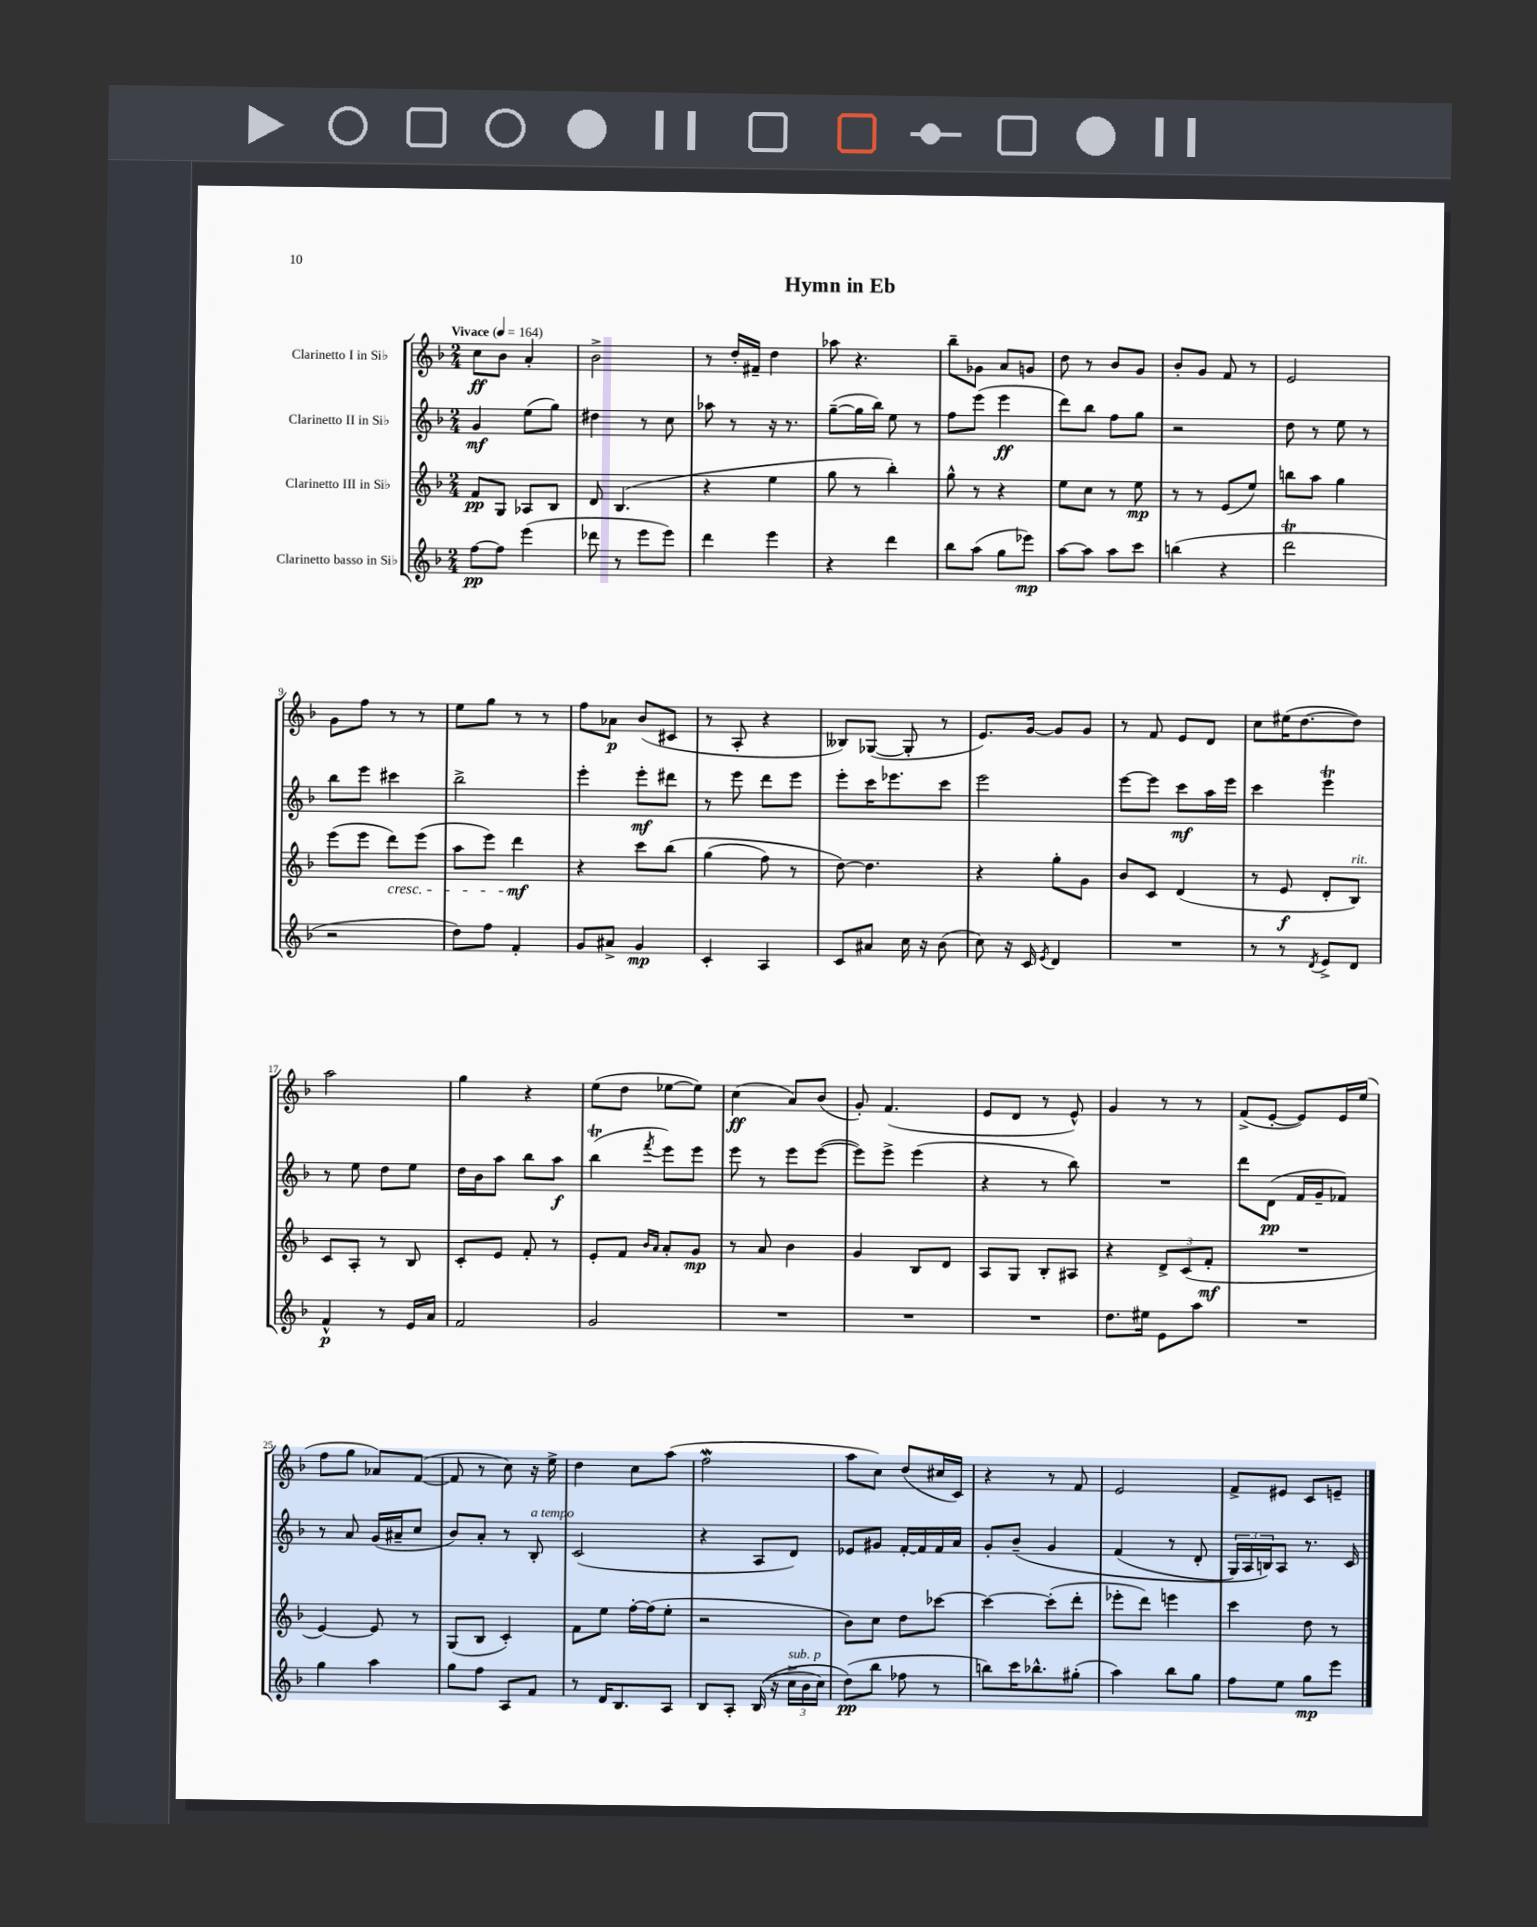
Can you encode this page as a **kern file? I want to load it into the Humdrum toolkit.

**kern	**dynam	**kern	**dynam	**kern	**dynam	**kern	**dynam
*part4	*part4	*part3	*part3	*part2	*part2	*part1	*part1
*staff4	*staff4	*staff3	*staff3	*staff2	*staff2	*staff1	*staff1
*I"Clarinetto basso in Si♭	*	*I"Clarinetto III in Si♭	*	*I"Clarinetto II in Si♭	*	*I"Clarinetto I in Si♭	*
*clefG2	*	*clefG2	*	*clefG2	*	*clefG2	*
*k[b-]	*	*k[b-]	*	*k[b-]	*	*k[b-]	*
*M2/4	*	*M2/4	*	*M2/4	*	*M2/4	*
*MM164	*	*MM164	*	*MM164	*	*MM164	*
=1	=1	=1	=1	=1	=1	=1	=1
!	!	!	!	!	!	!LO:TX:a:B:t=Vivace	!
[8ff\L	pp	8f/L	pp	4g/	mf	8cc\L	ff
8ff\J]	.	8G/J	.	.	.	8b-\J	.
(4eee\	.	8A-X/L	.	(8ee\L	.	4a'/	.
.	.	8B-/J	.	8gg\J)	.	.	.
=2	=2	=2	=2	=2	=2	=2	=2
8ddd-X\	.	8d/	.	4dd#X\	.	2b-^\	.
8r	.	(4.B-/	.	.	.	.	.
8eee\L	.	.	.	8r	.	.	.
8eee\J)	.	.	.	8cc\	.	.	.
=3	=3	=3	=3	=3	=3	=3	=3
4ddd\	.	4r	.	8aa-X\	.	8r	.
.	.	.	.	8r	.	16dd'/LL	.
.	.	.	.	.	.	16f#X~/JJ	.
4eee\	.	4ee\	.	16r	.	4dd\	.
.	.	.	.	8.r	.	.	.
=4	=4	=4	=4	=4	=4	=4	=4
4r	.	8gg\	.	([8gg~\L	.	8aa-X\	.
.	.	8r	.	16gg\L]	.	4.r	.
.	.	.	.	16bb-\JJ)	.	.	.
4ddd\	.	4bb-'\)	.	8ee\	.	.	.
.	.	.	.	8r	.	.	.
=5	=5	=5	=5	=5	=5	=5	=5
8bb-\L	.	8gg^^\	.	8ff\L	.	8bb-~\L	.
(8aa\J	.	8r	.	(8eee\J	.	8g-X\J	.
8gg\L	.	4r	.	4eee\	ff	8a/L	.
8eee-X\J)	mp	.	.	.	.	8gn/J	.
=6	=6	=6	=6	=6	=6	=6	=6
[8aa\L	.	8ee\L	.	8ddd\L)	.	8dd\	.
8aa\J]	.	8cc\J	.	8bb-\J	.	8r	.
8aa\L	.	8r	.	8ff\L	.	8b-/L	.
8ccc\J	.	8ee\	mp	8gg\J	.	8g/J	.
=7	=7	=7	=7	=7	=7	=7	=7
(4bbn\	.	8r	.	2r	.	8b-'/L	.
.	.	8r	.	.	.	8g/J	.
4r	.	(8e/L	.	.	.	8f/	.
.	.	8ee/J)	.	.	.	8r	.
=8	=8	=8	=8	=8	=8	=8	=8
2dddT\	.	8bbn\L	.	8dd\	.	2e/	.
.	.	8aa\J	.	8r	.	.	.
.	.	4gg\	.	8ee\	.	.	.
.	.	.	.	8r	.	.	.
!!LO:LB:g=z
=9	=9	=9	=9	=9	=9	=9	=9
2r	.	(8eee\L	.	8bb-\L	.	8g\L	.
.	.	8eee\J	.	8eee\J	.	8ff\J	.
!	!	!LO:TX:b:i:t=cresc.	!	!	!	!	!
.	.	8ddd\L)	.	4ccc#X\	.	8r	.
.	.	(8eee\J	.	.	.	8r	.
=10	=10	=10	=10	=10	=10	=10	=10
8dd\L)	.	8aa\L	.	2bb-^\	.	8ee\L	.
8ff\J	.	8eee\J)	.	.	.	8gg\J	.
4f'/	.	4ddd\	mf	.	.	8r	.
.	.	.	.	.	.	8r	.
=11	=11	=11	=11	=11	=11	=11	=11
8g/L	.	4r	.	4eee'\	.	8ff\L	.
8a#X^/J	.	.	.	.	.	8a-X\J	p
4g/	mp	8ccc\L	.	8eee'\L	mf	(8b-/L	.
.	.	(8bb-\J	.	8ddd#X\J	.	8c#X/J	.
=12	=12	=12	=12	=12	=12	=12	=12
4c'/	.	(4gg\	.	8r	.	8r	.
.	.	.	.	8eee\	.	8A'/	.
4A/	.	8ff\)	.	8ddd\L	.	4r	.
.	.	8r	.	8eee\J	.	.	.
=13	=13	=13	=13	=13	=13	=13	=13
8c/L	.	[8dd\)	.	8eee'\L	.	8B--X/L)	.
8a#X/J	.	4.dd\]	.	16ccc\K	.	([8G-X/J	.
.	.	.	.	8.eee-X\	.	.	.
16cc\	.	.	.	.	.	8G-'/]	.
16r	.	.	.	.	.	.	.
(8b-\	.	.	.	8ccc\J	.	8r	.
=14	=14	=14	=14	=14	=14	=14	=14
8cc\)	.	4r	.	2eee\	.	8.e/L)	.
16r	.	.	.	.	.	.	.
16c/	.	.	.	.	.	[16g/Jk	.
8qe/	.	.	.	.	.	.	.
4d/	.	8gg'\L	.	.	.	8g/L]	.
.	.	8g\J	.	.	.	8g/J	.
=15	=15	=15	=15	=15	=15	=15	=15
2r	.	8b-/L	.	[8eee\L	.	8r	.
.	.	8c/J	.	8eee\J]	.	8f/	.
.	.	(4d/	.	8ccc\L	mf	8e/L	.
.	.	.	.	16aa\L	.	8d/J	.
.	.	.	.	16eee\JJ	.	.	.
=16	=16	=16	=16	=16	=16	=16	=16
8r	.	8r	.	4ccc\	.	8cc\L	.
8r	.	8e/	f	.	.	(16ee#X\K	.
.	.	.	.	.	.	[8.dd\	.
8qd/	.	.	.	.	.	.	.
8e^/L	.	8d'/L	.	4eeet\	.	.	.
!	!	!LO:TX:a:i:t=rit.	!	!	!	!	!
8d/J	.	8B-/J)	.	.	.	8dd\J])	.
!!LO:LB:g=z
=17	=17	=17	=17	=17	=17	=17	=17
4f^^/	p	8c/L	.	8r	.	2aa\	.
.	.	8A'/J	.	8ee\	.	.	.
8r	.	8r	.	8dd\L	.	.	.
16e/LL	.	8B-/	.	8ee\J	.	.	.
16a/JJ	.	.	.	.	.	.	.
=18	=18	=18	=18	=18	=18	=18	=18
2f/	.	8c'/L	.	16dd\LL	.	4gg\	.
.	.	.	.	16b-\J	.	.	.
.	.	8e/J	.	8aa\J	.	.	.
.	.	8f'/	.	8bb-\L	.	4r	.
.	.	8r	.	8aa\J	f	.	.
=19	=19	=19	=19	=19	=19	=19	=19
2g/	.	8e'/L	.	(4bb-T\	.	(8ee\L	.
.	.	8f/J	.	.	.	8dd\J	.
.	.	16qqb-/LL	.	.	.	.	.
.	.	16qqa/JJ	.	8qfff/	.	.	.
.	.	8a'/L	.	8eee\L)	.	[8ee-X\L	.
.	.	8g/J	mp	8eee\J	.	8ee-\J])	.
=20	=20	=20	=20	=20	=20	=20	=20
2r	.	8r	.	8eee\	.	(4cc\	ff
.	.	8a/	.	8r	.	.	.
.	.	4b-\	.	8eee\L	.	8a/L)	.
.	.	.	.	([8eee\J	.	(8b-/J	.
=21	=21	=21	=21	=21	=21	=21	=21
2r	.	4g/	.	8eee\L])	.	8g'/)	.
.	.	.	.	8eee^\J	.	(4.f/	.
.	.	8B-/L	.	(4eee\	.	.	.
.	.	8d/J	.	.	.	.	.
=22	=22	=22	=22	=22	=22	=22	=22
2r	.	8A/L	.	4r	.	8e/L	.
.	.	8G/J	.	.	.	8d/J	.
.	.	8B-'/L	.	8r	.	8r	.
.	.	8A#X/J	.	8bb-\)	.	8e^^/)	.
=23	=23	=23	=23	=23	=23	=23	=23
8.dd\L	.	4r	.	2r	.	4g/	.
16ee#X\Jk	.	.	.	.	.	.	.
8e\L	.	12d^/L	.	.	.	8r	.
.	.	(12c/	.	.	.	.	.
8aa\J	.	.	.	.	.	8r	.
.	.	12f'/J	mf	.	.	.	.
=24	=24	=24	=24	=24	=24	=24	=24
2r	.	2r	.	8ddd\L	.	(8f^/L	.
.	.	.	.	(8d\J	pp	[8e'/J	.
.	.	.	.	16f/LL	.	8e/L])	.
.	.	.	.	16g~/J	.	.	.
.	.	.	.	8f-X/J)	.	16e/L	.
.	.	.	.	.	.	(16ee/JJ	.
!!LO:LB:g=z
=25	=25	=25	=25	=25	=25	=25	=25
4gg\	.	[4e/)	.	8r	.	8ff\L	.
.	.	.	.	8a/	.	8gg\J	.
4aa\	.	8e/]	.	(16g/LL	.	8a-X/L)	.
.	.	.	.	16a#X~/J	.	.	.
.	.	8r	.	8cc/J	.	([8f/J	.
=26	=26	=26	=26	=26	=26	=26	=26
8gg\L	.	(8G/L	.	8b-/L)	.	8f/]	.
8ff\J	.	8B-/J	.	8a'/J	.	8r	.
8A/L	.	4c'/)	.	8r	.	8cc\)	.
!	!	!	!	!LO:TX:a:i:t=a tempo	!	!	!
8f/J	.	.	.	8B-'/	.	16r	.
.	.	.	.	.	.	16ee^\	.
=27	=27	=27	=27	=27	=27	=27	=27
8r	.	8f\L	.	(2c/	.	4dd\	.
16d/KL	.	8ee\J	.	.	.	.	.
8.B-/	.	.	.	.	.	.	.
.	.	[16ff'\LL	.	.	.	8cc\L	.
.	.	(16ff\J]	.	.	.	.	.
8A/J	.	8ee'\J	.	.	.	(8aa\J	.
=28	=28	=28	=28	=28	=28	=28	=28
8B-/L	.	2r	.	4r	.	2ffw\	.
8A'/J	.	.	.	.	.	.	.
((16B-/	.	.	.	8A/L	.	.	.
16r	.	.	.	.	.	.	.
!LO:TX:a:i:t=sub. p	!	!	!	!	!	!	!
24cc^\LL	.	.	.	8d/J)	.	.	.
24b-\	.	.	.	.	.	.	.
24cc\JJ)	.	.	.	.	.	.	.
=29	=29	=29	=29	=29	=29	=29	=29
(8dd\L)	pp	8b-\L)	.	8e-X/L	.	8aa\L	.
8bb-\J	.	8cc\J	.	8g#X/J	.	8cc\J)	.
8ff-X\	.	8dd\L	.	[16f'/LL	.	(8dd/L	.
.	.	.	.	16f/]	.	.	.
8r	.	[8ccc-X\J	.	16f/	.	16cc#X/L	.
.	.	.	.	16a/JJ	.	16c/JJ)	.
=30	=30	=30	=30	=30	=30	=30	=30
8bbn\L)	.	4ccc-\_	.	8g'/L	.	4r	.
16ccc\K	.	.	.	(8b-~/J	.	.	.
8.bb-X^^\	.	.	.	.	.	.	.
.	.	(8ccc-'\L]	.	4g/	.	8r	.
(8gg#X'\J	.	8ddd'\J	.	.	.	8f/	.
=31	=31	=31	=31	=31	=31	=31	=31
4aa\)	.	8eee-X'\L	.	(4f/	.	2e/	.
.	.	8ddd\J)	.	.	.	.	.
8bb-\L	.	4eeen\	.	8r	.	.	.
8gg\J	.	.	.	8d'/	.	.	.
=32	=32	=32	=32	=32	=32	=32	=32
8ff\L	.	4ccc\	.	24G/LL)	.	8f^/L	.
.	.	.	.	24A/	.	.	.
.	.	.	.	24Bn/J)	.	.	.
8ee\J	.	.	.	8A/J	.	8e#X/J	.
8gg\L	mp	8dd\	.	8.r	.	8c/L	.
8eee\J	.	8r	.	.	.	8en~/J	.
.	.	.	.	16c/	.	.	.
==	==	==	==	==	==	==	==
*-	*-	*-	*-	*-	*-	*-	*-
